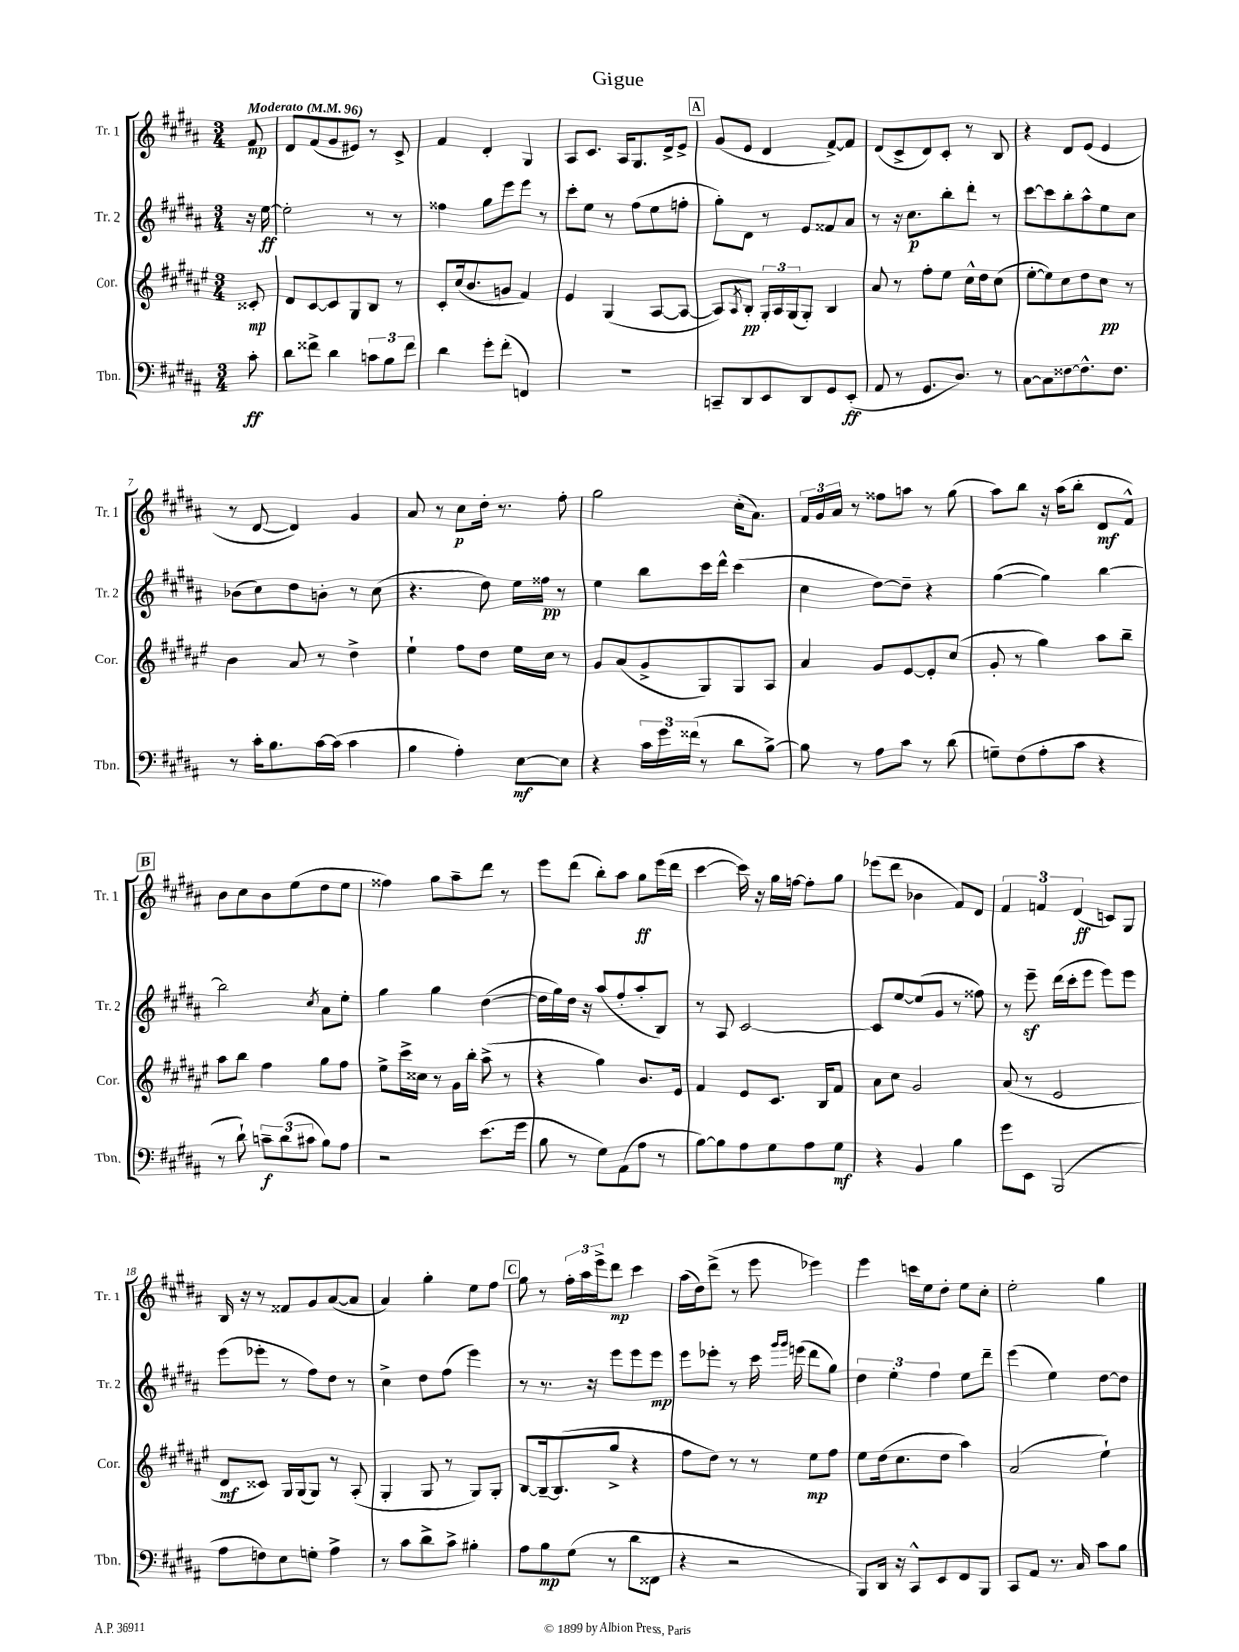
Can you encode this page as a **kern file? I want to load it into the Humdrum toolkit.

**kern	**dynam	**kern	**dynam	**kern	**dynam	**kern	**dynam
*part4	*part4	*part3	*part3	*part2	*part2	*part1	*part1
*staff4	*staff4	*staff3	*staff3	*staff2	*staff2	*staff1	*staff1
*I"Tbn.	*	*I"Cor.	*	*I"Tr. 2	*	*I"Tr. 1	*
*I'Tbn.	*	*I'Cor.	*	*I'Tr. 2	*	*I'Tr. 1	*
*clefF4	*	*clefG2	*	*clefG2	*	*clefG2	*
*k[f#c#g#d#a#]	*	*k[f#c#g#d#a#e#]	*	*k[f#c#g#d#a#]	*	*k[f#c#g#d#a#]	*
*M3/4	*	*M3/4	*	*M3/4	*	*M3/4	*
*MM96	*	*MM96	*	*MM96	*	*MM96	*
=	=	=	=	=	=	=	=
!	!	!	!	!	!	!LO:TX:a:B:t=Moderato	!
8c#'\	ff	8c##X'/	mp	16r	.	8f#/	mp
.	.	.	.	[16ee\	ff	.	.
=1	=1	=1	=1	=1	=1	=1	=1
8d#\L	.	8d#/L	.	2ee'\]	.	8d#/L	.
8f##X^\J	.	[8c#/	.	.	.	(8f#/	.
4d#\	.	8c#/]	.	.	.	8g#/	.
.	.	8G#/	.	.	.	8e#X/J)	.
12cn\L	.	8B/J	.	8r	.	8r	.
12B\	.	.	.	.	.	.	.
.	.	8r	.	8r	.	8c#^/	.
12f##\J	.	.	.	.	.	.	.
=2	=2	=2	=2	=2	=2	=2	=2
4d#\	.	8c#'/L	.	4ff##X\	.	4f#/	.
.	.	(16cc#/k	.	.	.	.	.
.	.	8.b/	.	.	.	.	.
8g#'\L	.	.	.	8gg#\L	.	4d#'/	.
(8f#'\J	.	8gn/J	.	8eee\	.	.	.
4FFn/)	.	4f#/)	.	8eee\J	.	4G#/	.
.	.	.	.	8r	.	.	.
=3	=3	=3	=3	=3	=3	=3	=3
2.r	.	4e#/	.	8ccc#'\L	.	8A#/L	.
.	.	.	.	8ee\J	.	8.c#/J	.
.	.	(4G#/	.	8r	.	.	.
.	.	.	.	.	.	16A#/KL	.
.	.	.	.	(8ff#\L	.	8.G#/	.
.	.	[8A#/L	.	8ee\	.	.	.
.	.	.	.	.	.	16d#^/k	.
.	.	8A#/J_	.	8ffn'\J	.	8e^/J	.
!!LO:REH:place=s1:t=A
=4	=4	=4	=4	=4	=4	=4	=4
8CCn~/L	.	8A#/L])	.	8gg#'\L)	.	(8g#/L	.
.	.	8qA#/	.	.	.	.	.
8DD#/	.	8B'/J	pp	8d#\J	.	8e/J	.
8EE/	.	24G#'/LL	.	8r	.	4d#/	.
.	.	24A#/	.	.	.	.	.
.	.	(24G#/J	.	.	.	.	.
8DD#/	.	8G#'/J)	.	8e/L	.	.	.
8GG#/	.	4B/	.	8f##X/	.	[8f#^/L)	.
(8EE'/J	ff	.	.	8a#/J	.	8f#/J]	.
=5	=5	=5	=5	=5	=5	=5	=5
8AA#/	.	8a#/	.	8r	.	(8d#/L	.
8r	.	8r	.	16r	.	8c#^/	.
.	.	.	.	8.cc#\L	p	.	.
8.GG#/L	.	8ff#'\L	.	.	.	8d#/)	.
.	.	8ee#\J	.	8bb'\	.	8c#'/J	.
8.D#/J)	.	.	.	.	.	.	.
.	.	16cc#^^\LL	.	8ddd#'\J	.	8r	.
.	.	16dd#\J	.	.	.	.	.
8r	.	(8cc#\J	.	8r	.	8B/	.
=6	=6	=6	=6	=6	=6	=6	=6
[8C#\L	.	[8ee#'\L	.	[8ccc#\L	.	4r	.
8C#\]	.	8ee#\])	.	8ccc#\]	.	.	.
[8F##X\	.	8cc#\	.	8bb'\	.	8d#/L	.
8.F##^^\]	.	8dd#\	.	8aa#^^\	.	(8e/J	.
.	.	8cc#\J	pp	8ee\	.	4e/	.
8.F##\J	.	.	.	.	.	.	.
.	.	8r	.	8cc#\J	.	.	.
!!LO:LB:g=z
=7	=7	=7	=7	=7	=7	=7	=7
8r	.	4b\	.	(8b-X\L	.	8r	.
16c#'\KL	.	.	.	8cc#\)	.	[8d#/	.
8.B\	.	.	.	.	.	.	.
.	.	8a#/	.	8dd#\	.	4d#/])	.
[16c#\L	.	8r	.	8bn'\J	.	.	.
(16c#\JJ]	.	.	.	.	.	.	.
4c#\	.	4dd#^\	.	8r	.	4g#/	.
.	.	.	.	(8cc#\	.	.	.
=8	=8	=8	=8	=8	=8	=8	=8
4B\	.	4ee#`\	.	4.r	.	8a#/	.
.	.	.	.	.	.	8r	.
4A#'\)	.	8ff#\L	.	.	.	8cc#\L	p
.	.	8dd#\J	.	8dd#\)	.	16dd#'\Jk	.
.	.	.	.	.	.	8.r	.
[8E\L	mf	16ee#\LL	.	16ee\LL	.	.	.
.	.	16cc#\JJ	.	16ff##X\JJ	pp	.	.
8E\J]	.	8r	.	8r	.	8ff#'\	.
=9	=9	=9	=9	=9	=9	=9	=9
4r	.	8g#/L	.	4ee\	.	2gg#\	.
.	.	(8a#/	.	.	.	.	.
24c#\LL	.	8g#^/	.	8bb\L	.	.	.
24g#\	.	.	.	.	.	.	.
(24f##X\JJ	.	.	.	.	.	.	.
8r	.	8G#/)	.	16ccc#\L	.	.	.
.	.	.	.	16ddd#^^\JJ	.	.	.
8d#\L	.	8G#/	.	(4ccc#\	.	(16cc#'\KL	.
.	.	.	.	.	.	8.a#\J)	.
[8B^\J)	.	8A#/J	.	.	.	.	.
=10	=10	=10	=10	=10	=10	=10	=10
8B\]	.	4a#/	.	4cc#\	.	24f#/LL	.
.	.	.	.	.	.	24g#/	.
.	.	.	.	.	.	24a#/JJ	.
8r	.	.	.	.	.	8r	.
8A#\L	.	8g#/L	.	[8dd#\L)	.	8ff##X\L	.
8c#\J	.	[8e#/	.	8dd#~\J]	.	8aan\J	.
8r	.	8e#'/]	.	4r	.	8r	.
(8d#\	.	(8cc#/J	.	.	.	(8gg#\	.
=11	=11	=11	=11	=11	=11	=11	=11
8Gn~\L)	.	8g#'/	.	([4gg#\	.	8aa#\L)	.
(8F#\	.	8r	.	.	.	8bb\J	.
8A#'\	.	4gg#\)	.	4gg#\])	.	16r	.
.	.	.	.	.	.	(16aa#\KL	.
8c#\J	.	.	.	.	.	8bb'\J	.
4r	.	8aa#\L	.	[4bb\	.	8d#/L	mf
.	.	8bb~\J	.	.	.	8f#^^/J)	.
!!LO:LB:g=z
!!LO:REH:place=s1:t=B
=12	=12	=12	=12	=12	=12	=12	=12
8r	.	8aa#\L	.	2bb\]	.	8b\L	.
8d#`\)	.	8bb\J	.	.	.	8cc#\	.
12cn~\L	f	4ff#\	.	.	.	8b\	.
(12d#\	.	.	.	.	.	.	.
.	.	.	.	.	.	(8ee\	.
12c#X\J	.	.	.	.	.	.	.
.	.	.	.	8qcc#/	.	.	.
8B\L)	.	8gg#\L	.	8a#\L	.	8dd#\	.
8A#\J	.	8ff#\J	.	8ee'\J	.	8ee\J	.
=13	=13	=13	=13	=13	=13	=13	=13
2r	.	8ee#^\L	.	4gg#\	.	4ff##X\)	.
.	.	16ccc#^\L	.	.	.	.	.
.	.	16cc##X\JJ	.	.	.	.	.
.	.	8r	.	4gg#\	.	8gg#\L	.
.	.	16g#\LL	.	.	.	8aa#~\	.
.	.	16bb'\JJ	.	.	.	.	.
(8.e\L	.	(8aa#^\	.	([4dd#\	.	8ddd#\J	.
.	.	8r	.	.	.	8r	.
16g#\Jk	.	.	.	.	.	.	.
=14	=14	=14	=14	=14	=14	=14	=14
8B\	.	4r	.	16dd#\LL]	.	8eee\L	.
.	.	.	.	16gg#\)	.	.	.
8r	.	.	.	16dd#\JJ	.	(8ddd#\J	.
.	.	.	.	16r	.	.	.
8G#\L)	.	4gg#\)	.	(8aa#/L	.	8bb'\L)	.
(8AA#\	.	.	.	8ff#'/	.	8aa#\J	.
8A#\J	.	8.b/L	.	8aa#'/	.	8gg#\L	ff
8r	.	.	.	8B/J)	.	(16eee\L	.
.	.	16e#/Jk	.	.	.	16ddd#\JJ	.
=15	=15	=15	=15	=15	=15	=15	=15
[8B\L)	.	4f#/	.	8r	.	[4ccc#\	.
8B\]	.	.	.	8A#/	.	.	.
8A#\	.	8e#/L	.	[2c#/	.	16ccc#\])	.
.	.	.	.	.	.	16r	.
8G#\	.	8.c#/J	.	.	.	16gg#\LL	.
.	.	.	.	.	.	[16ffn\JJ	.
8A#\	.	.	.	.	.	8ff'\L]	.
.	.	16B/KL	.	.	.	.	.
8G#\J	mf	8f#/J	.	.	.	8gg#\J	.
=16	=16	=16	=16	=16	=16	=16	=16
4r	.	8a#\L	.	8c#/L]	.	(8eee-X\L	.
.	.	8cc#\J	.	[8ee/	.	8ddd#\J	.
4BB/	.	2g#/	.	(8ee/]	.	4b-X\	.
.	.	.	.	8g#/J	.	.	.
4B\	.	.	.	8r	.	8f#/L)	.
.	.	.	.	8ff##X\)	.	8d#/J	.
=17	=17	=17	=17	=17	=17	=17	=17
8g#\L	.	(8a#/	.	8r	.	6f#/	.
8EE\J	.	8r	.	8eeez~\	.	.	.
.	.	.	.	.	.	6fn/	.
(2BBB/	.	2e#/	.	(16ddd#\LL	.	.	.
.	.	.	.	16ccc#'\J	.	.	.
.	.	.	.	.	.	(6d#/	ff
.	.	.	.	8eee\J	.	.	.
.	.	.	.	8eee\L)	.	8cn/L)	.
.	.	.	.	8eee\J	.	8G#/J	.
!!LO:LB:g=z
=18	=18	=18	=18	=18	=18	=18	=18
8A#\L	.	8d#/L	mf	(8eee\L	.	16B/	.
.	.	.	.	.	.	16r	.
8Fn\)	.	8c##X/J)	.	8eee-X'\J	.	8r	.
8E\	.	16G#/LL	.	8r	.	8f##X/L	.
.	.	(16G#/J	.	.	.	.	.
8Gn'\J	.	8G#/J)	.	8ff#\L)	.	8g#/	.
4A#^\	.	8r	.	8dd#\J	.	([8a#/	.
.	.	(8A#'/	.	8r	.	8a#/J]	.
=19	=19	=19	=19	=19	=19	=19	=19
8r	.	4G#'/	.	4cc#^\	.	4a#/)	.
8c#\L	.	.	.	.	.	.	.
8d#^\	.	8G#/	.	8dd#\L	.	4gg#'\	.
8c#^\J	.	8r	.	(8ff#\J	.	.	.
4B#X'\	.	8G#/L)	.	4eee\)	.	8ee\L	.
.	.	8G#'/J	.	.	.	8ff#\J	.
!!LO:REH:place=s1:t=C
=20	=20	=20	=20	=20	=20	=20	=20
8A#\L	.	[8B/L	.	8r	.	8gg#\	.
8B\	mp	16B~/k_	.	8.r	.	8r	.
.	.	(8.B/]	.	.	.	.	.
(8G#\J	.	.	.	.	.	24ff#'\LL	.
.	.	.	.	.	.	24aa#\	.
.	.	.	.	16r	.	.	.
.	.	.	.	.	.	24eee^\J	.
8r	.	8gg#^/J	.	8eee\L	.	8ddd#\J	mp
8d#\L	.	4r	.	8eee\	.	4ccc#\	.
8FF##X\J	.	.	.	8eee\J	mp	.	.
=21	=21	=21	=21	=21	=21	=21	=21
4r	.	8ff#\L	.	8eee\L	.	(16aa#\LL	.
.	.	.	.	.	.	16dd#\J)	.
.	.	8dd#\J)	.	8eee-X'\J	.	(8ddd#^\J	.
2r	.	8r	.	8r	.	8r	.
.	.	8r	.	16ccc#\	.	8eee\	.
.	.	.	.	16qqggg#/LL	.	.	.
.	.	.	.	16qqggg#/JJ	.	.	.
.	.	.	.	(16eeen\	.	.	.
.	.	8ee#\L	mp	8ddd#\L	.	4eee-X\)	.
.	.	8ff#\J	.	8gg#\J)	.	.	.
=22	=22	=22	=22	=22	=22	=22	=22
8BBB/L)	.	8ee#\L	.	6dd#\	.	4eee\	.
16DD#/Jk	.	(16dd#\k	.	.	.	.	.
.	.	.	.	6ee'\	.	.	.
16r	.	8.cc#\	.	.	.	.	.
8CC#^^/L	.	.	.	.	.	16cccn\LL	.
.	.	.	.	.	.	16ee\J	.
.	.	.	.	6ff#\	.	.	.
8EE/	.	8dd#\J	.	.	.	8dd#'\J	.
8FF#/	.	4aa#\)	.	8ee\L	.	8ee\L	.
8BBB/J	.	.	.	8ddd#~\J	.	8cc#'\J	.
=23	=23	=23	=23	=23	=23	=23	=23
8CC#/L	.	(2a#/	.	(4eee\	.	2ee'\	.
8AA#/J	.	.	.	.	.	.	.
8.r	.	.	.	4ee\)	.	.	.
16C#/	.	.	.	.	.	.	.
8c#\L	.	4ee#`\)	.	[8dd#\L	.	4gg#\	.
8B\J	.	.	.	8dd#\J]	.	.	.
==	==	==	==	==	==	==	==
*-	*-	*-	*-	*-	*-	*-	*-
